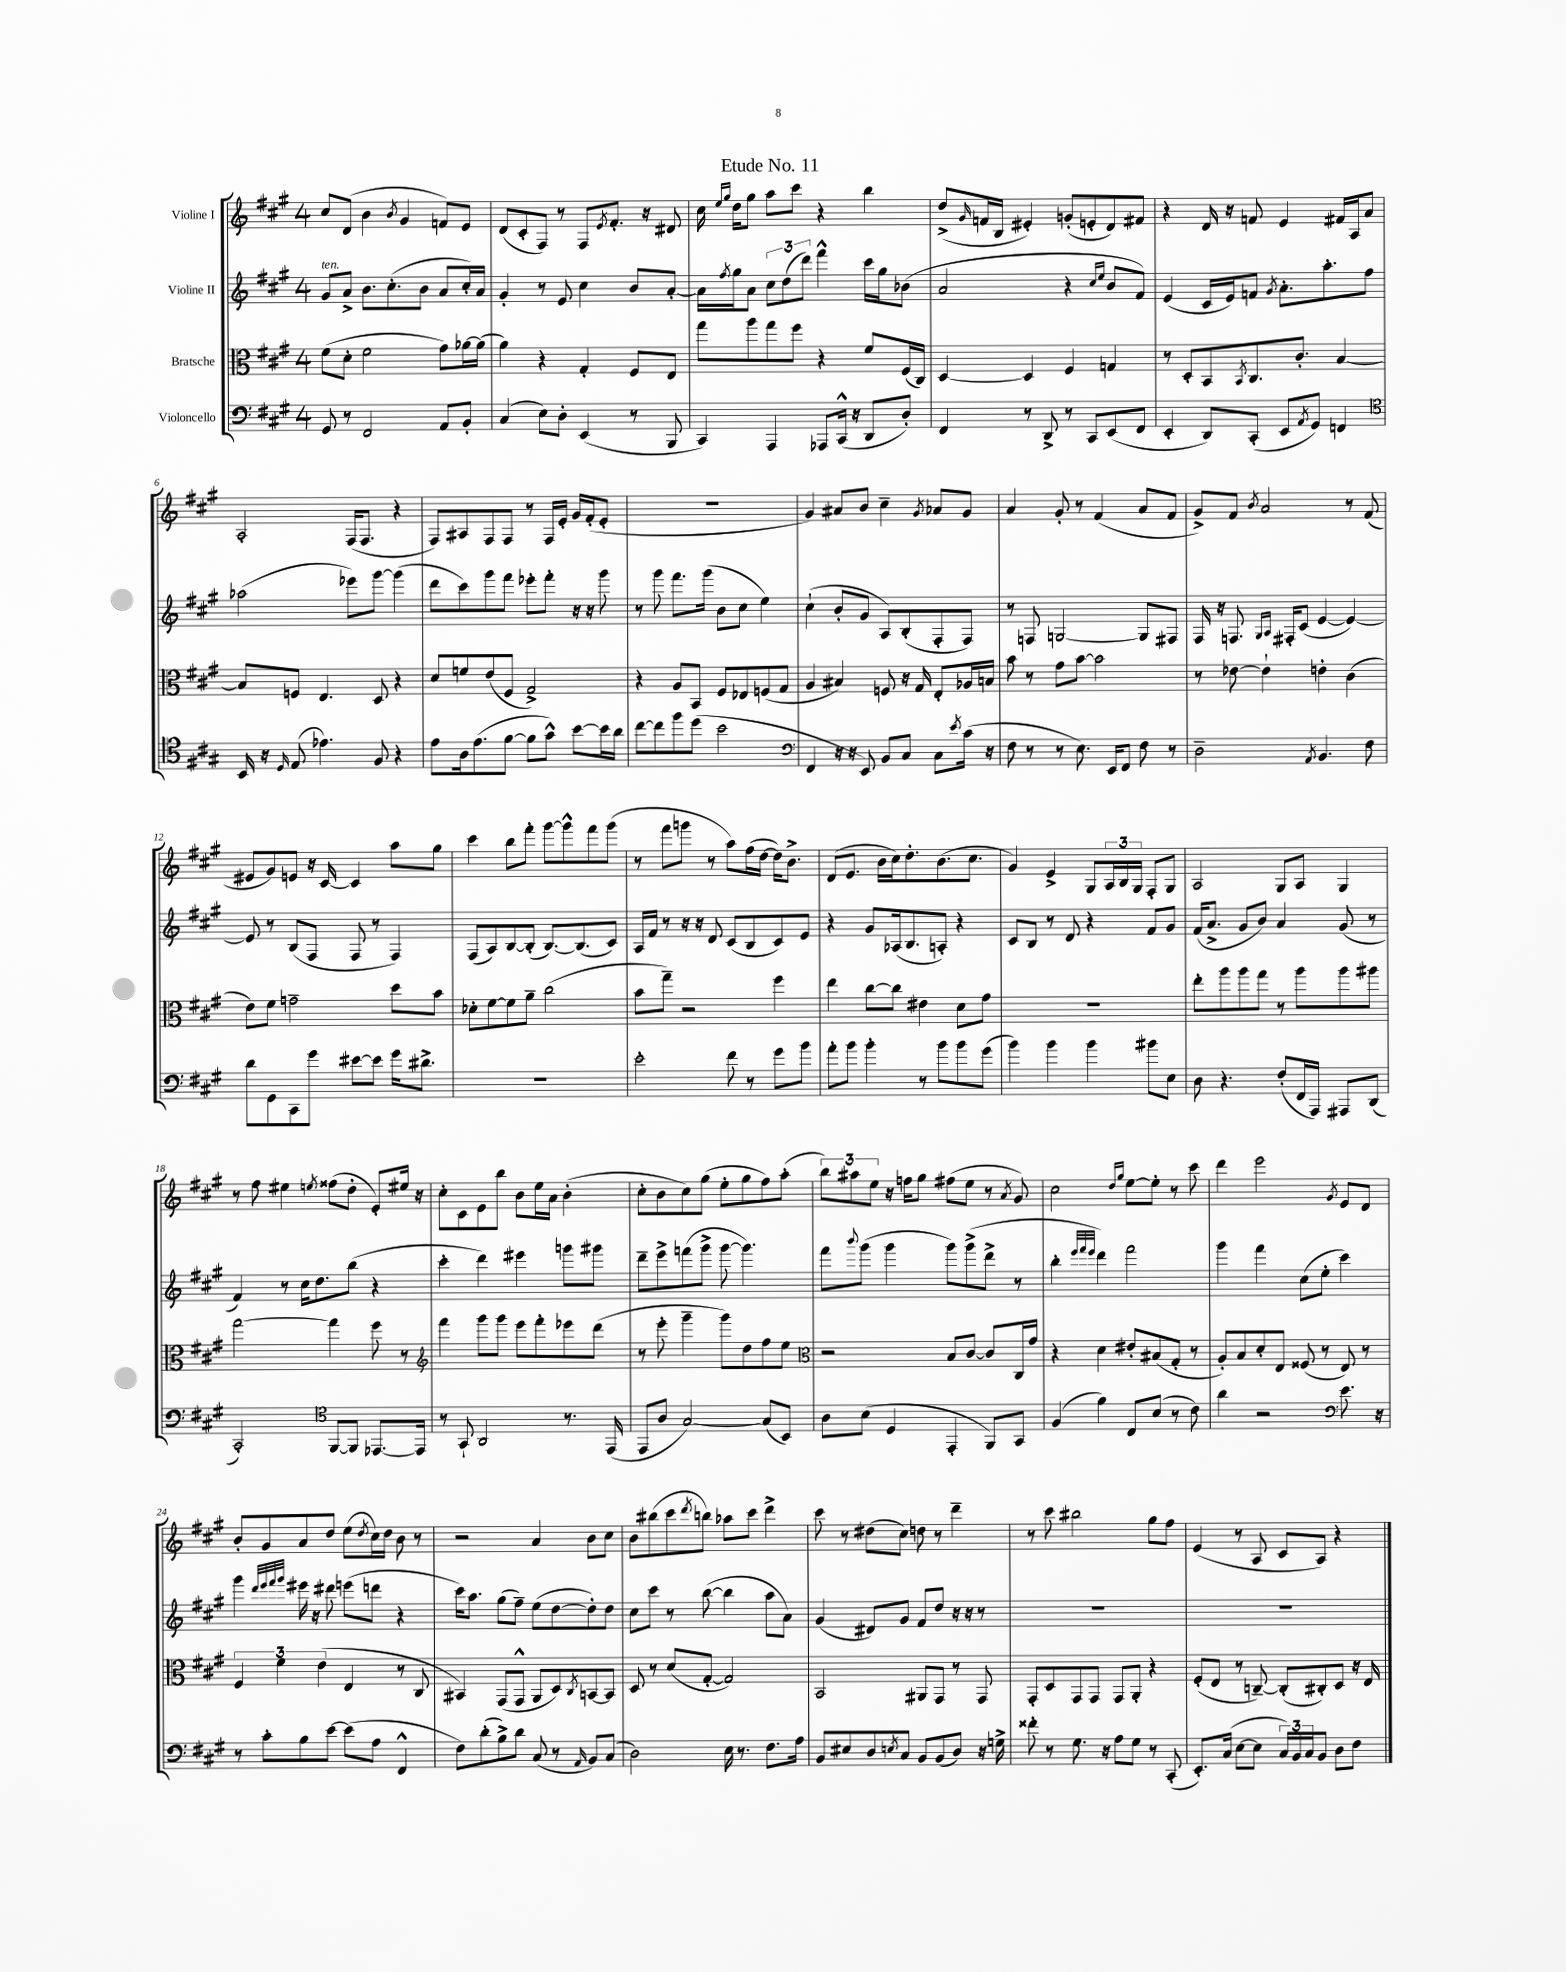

**kern	**kern	**kern	**kern
*part4	*part3	*part2	*part1
*staff4	*staff3	*staff2	*staff1
*I"Violoncello	*I"Bratsche	*I"Violine II	*I"Violine I
*clefF4	*clefC3	*clefG2	*clefG2
*k[f#c#g#]	*k[f#c#g#]	*k[f#c#g#]	*k[f#c#g#]
*M4/4	*M4/4	*M4/4	*M4/4
=1	=1	=1	=1
!	!	!LO:TX:a:i:t=ten.	!
8GG#/	(8f#\L	8g#/L	8cc#/L
8r	8d'\J	8a^/J	(8d/J
2FF#/	2f#\	8.b\L	4b\
.	.	(8.cc#'\	.
.	.	.	8qb/
.	.	.	4g#/
.	.	8b\J	.
8AA/L	8g#\L)	8a/L	8fn/L)
8BB'/J	[16a-X\L	16cc#'/L)	8e/J
.	(16a-\JJ]	16a/JJ	.
=2	=2	=2	=2
(4C#/	4a\)	4g#'/	(8d/L
.	.	.	8c#'/
8E\L)	4r	8r	8F#/J)
8D'\J	.	8e/	8r
(4EE/	4G#'/	4cc#\	8F#/L
.	.	.	8qe/
.	.	.	8.f#'/J
8r	8F#/L	8b/L	.
.	.	.	16r
8BBB/	8E/J	[8a'/J	8d#X/
=3	=3	=3	=3
4CC#/)	8gg#\L	16a\LL]	16cc#\
.	.	.	16qqee/LL
.	.	8qff#/	16qqgg#/JJ
.	.	16gg#\J	16dd\KL
.	8aa\	8a\J	8gg#\J
4AAA/	8gg#\	12cc#\L	8aa\L
.	.	(12dd\	.
.	8ff#\J	.	8ccc#\J
.	.	12ddd\J)	.
8AAA-X/L	4r	4fff#^^\	4r
(16CC#^^/Jk	.	.	.
16r	.	.	.
8DD/L	8f#/L	16ccc#\LL	4bb\
.	.	16gg#\J	.
8D'/J)	(16F#/L	(8b-X\J	.
.	16C#/JJ)	.	.
=4	=4	=4	=4
4FF#/	[4D/	2a/	(8dd^/L
.	.	.	16qqg#/
.	.	.	16fn/L
.	.	.	16B/JJ
8r	4D/]	.	4e#X'/)
8DD^/	.	.	.
8r	4F#/	4r	(8gn'/L
8CC#/L	.	.	8en'/
.	.	16qqcc#/LL	.
.	.	16qqee/JJ	.
(8EE/	4Gn/	8b/L	8d/)
8FF#/J	.	8f#/J)	8f#X/J
=5	=5	=5	=5
4EE'/	8r	(4e/	4r
.	8D'/L	.	.
8DD/L)	8BB/	16c#/LL	16d/
.	.	16e/J)	16r
.	8qBB/	.	.
(8CC#'/J	8.C#/	8fn/J	8fn/
.	.	8qg#/	.
8EE/L	.	8.a'\L	4e/
.	8.c#'/J	.	.
8qAA/	.	.	.
8GG#/J)	.	.	.
.	.	8.aa'\	.
4FFn/	[4B/	.	16f#X/LL
.	.	.	16A/J
.	.	8ff#\J	8a/J
!!LO:LB:g=z
=6	=6	=6	=6
*clefC4	*	*	*
16BB/	8B/L]	(2aa-X\	2A'/
16r	.	.	.
16qqD/	.	.	.
(8E/	8Fn/J	.	.
4.e-X\)	4.E/	.	.
.	.	8eee-X\L)	(16F#/KL
.	.	.	8.F#/J
8F#/	8D/	[8ggg#\J	.
4r	4r	(4ggg#\]	4r
=7	=7	=7	=7
8e\L	8d/L	8ddd\L	8F#/L)
16A\k	8fn/	8ccc#\)	8A#X/
(8.e\	.	.	.
.	(8e/	8ggg#\	8F#/
[8f#\J	8F#/J	8fff#\J	8F#/J
8f#\L]	2G#^/)	8eee-X'\L	8r
8g#^^\J)	.	8fff#'\J	16F#/LL
.	.	.	16e'/JJ
[8b\L	.	16r	16g#/LL
.	.	16r	(16f#'/J
16b\L]	.	8ggg#\	8e'/J
16a\JJ	.	.	.
=8	=8	=8	=8
[8cc#\L	4r	8r	1r
8cc#\]	.	8ggg#\	.
8ff#\	8A/L	8.fff#\L	.
(8dd\J	8BB/J	.	.
.	.	(16ggg#\Jk	.
2b\	8F#/L	8b\L	.
.	8E-X/	8cc#\J	.
.	(8Fn/	4ee\)	.
.	8G#/J	.	.
=9	=9	=9	=9
*clefF4	*	*	*
4FF#/	4A/	(4cc#`\	4g#/)
16r	4B#X/)	8b'/L	8a#X/L
16r	.	.	.
8EE/)	.	8g#/J	8b/J
8BB/L	8Fn/	8A/L)	4cc#~\
8C#/J	16r	(8B'/	.
.	16G#/	.	.
.	.	.	8qg#/
8C#\L	8E'/L	8F#'/	8a-X/L
8qe/	.	.	.
(16c#\Jk	16A-X/L	8F#/J)	8g#/J
16r	16Bn/JJ	.	.
=10	=10	=10	=10
8F#\	8b\	8r	4a/
8r	8r	8Fn/	.
8r	8g#\L	[2Gn/	8g#'/
8.E\)	[8b\J	.	8r
.	2b\]	.	(4f#/
16EE/KL	.	.	.
8FF#/J	.	.	.
8F#\	.	8G/L]	8a/L
8r	.	8F#X/J	8f#/J
=11	=11	=11	=11
2D~\	8r	16F#/	8g#^/L)
.	.	16r	.
.	[8e-X\	8.Fn/	8f#/J
.	.	.	8qb/
.	4e-`\]	.	2a/
.	.	16qqG#/LL	.
.	.	16qqA/JJ	.
.	.	16F#X'/KL	.
.	.	(8c#/J	.
8qAA/	.	.	.
4.BB/	4en'\	[4e/	.
.	(4c#\	4e/_)	8r
8F#\	.	.	(8f#/
!!LO:LB:g=z
=12	=12	=12	=12
8d\L	8e\L)	8e/]	8e#X/L
8GG#\	8f#\J	8r	8g#/)
8CC#\	2gn~\	(8B/L	8en/J
8g#\J	.	8F#/J	16r
.	.	.	[16c#/
[8e#X\L	.	8F#/	4c#/]
8e#\J]	.	8r	.
16g#\KL	8dd\L	4F#/)	8aa\L
8.d#X^\J	.	.	.
.	8b\J	.	8gg#\J
=13	=13	=13	=13
1r	8d-X'\L	(8F#/L	4ccc#\
.	[8f#\	8A/)	.
.	8f#\]	[8B/	8bb\L
.	8a~\J	(8B'/J]	8fff#'\J
.	(2cc#\	[8.B/L)	[8ggg#\L
.	.	.	8ggg#^^\]
.	.	(8.B/]	.
.	.	.	8fff#\
.	.	8c#/J)	(8ggg#\J
=14	=14	=14	=14
2e'\	8b\L	16A/LL	8r
.	.	16f#/JJ	.
.	8gg#~\J)	8r	8fff#\L
.	2r	16r	8gggn\J
.	.	16r	.
.	.	8d/	8r
8f#\	.	(8c#/L	8aa\L)
8r	.	8B/	(16ff#\L
.	.	.	[16dd\JJ
8g#\L	4ff#\	8c#/)	16dd\KL])
.	.	.	8.b^\J
8b\J	.	8e/J	.
=15	=15	=15	=15
8a'\L	4ee\	4r	(8d/L
8b\J	.	.	8.e/J
4b'\	[8cc#\L	8g#/L	.
.	.	.	16b\LL
.	8cc#\J]	(16A-X/k	16cc#\J)
.	.	8.B/	8.dd'\
8r	4e#X\	.	.
8b\L	.	8An'/J)	(8.b\
8b\	8d\L	4r	.
.	.	.	8.cc#\J
(8g#\J	8g#\J	.	.
=16	=16	=16	=16
4b\)	1r	8c#/L	4g#/)
.	.	8B/J	.
4b\	.	8r	4e^/
.	.	8d/	.
4b\	.	4r	8G#/L
.	.	.	24A/L
.	.	.	24B/
.	.	.	24G#/JJ
8b#X\L	.	8f#/L	8F#'/L
8E\J	.	8g#/J	8G#/J
=17	=17	=17	=17
8D\	8ee'\L	(16f#/KL	2A/
.	.	8.a^/J	.
4.r	8aa\	.	.
.	8aa\	8g#/L	.
.	8gg#\J	8b/J)	.
(8F#'/L	8r	4a/	8G#/L
16FF#/L	8aa\L	.	8A/J
16AAA/JJ)	.	.	.
8AAA#X/L	8aa\	(8g#/	4G#/
(8DD/J	8aa#X\J	8r	.
!!LO:LB:g=z
=18	=18	=18	=18
2CC#'/)	[2gg#\	4f#/)	8r
.	.	.	8ff#\
.	.	8r	4ee#X\
.	.	16cc#\KL	.
.	.	8.dd\	.
*clefC4	*	*	*
.	.	.	8qeen/
[8FF#/L	4gg#\]	.	(8ff##X\L
8FF#/J]	.	(8bb\J	8dd'\J
[8.EE-X/L	8ff#\	4r	8e'/L)
.	8r	.	16ee#X/Jk
16EE-/Jk]	.	.	16r
=19	=19	=19	=19
*	*clefG2	*	*
8r	4fff#\	4ccc#'\	8cc#'\L
8GG#`/	.	.	8c#\
2AA/	8ggg#\L	4ddd\)	8e\
.	8ggg#\J	.	8bb\J
.	8eee\L	4eee#X\	8b\L
.	8fff#'\	.	16ee\L
.	.	.	16a\JJ
8.r	8eee-X\	8gggn\L	(4b'\
.	(8ddd\J	8ggg#X\J	.
(16EE/	.	.	.
=20	=20	=20	=20
8EE/L	8r	8ddd~\L	8cc#'\L
8A/J	8eee'\	8eee^\	8b\
[2G#/)	4ggg#~\	(8fffn\	8cc#\)
.	.	8ggg#^\J	(8gg#\J
.	8ggg#\L)	[8ggg#\	8ee'\L
.	8dd\	4.ggg#\])	8gg#\
(8G#/L]	8ff#\	.	8ff#\)
8BB/J)	8ee\J	.	(8aa'\J
=21	=21	=21	=21
*	*clefC3	*	*
8A\L	2r	8fff#\L	12bb\L)
.	.	.	12aa#X\
.	.	8qqbbb/	.
(8B\J	.	(8ggg#\J	.
.	.	.	12ee\J
4D/	.	4ggg#\	16r
.	.	.	16ffn\KL
.	.	.	8gg#\J
4EE'/	8B/L	8ggg#\L)	(8ff#X\L
.	[8c#/J	(8ggg#^\	8ee\J
8FF#/L)	8c#/L]	8ddd^\J	8r
.	.	.	8qa/
8GG#/J	16C#/L	8r	8g#/)
.	16g#/JJ	.	.
=22	=22	=22	=22
(4F#/	4r	4bb'\	2cc#\
.	.	32qqeee/LLL	.
.	.	32qqfff#/	.
.	.	32qqeee/JJJ	.
4f#\)	4d\	4ddd\)	.
.	.	.	16qqdd/LL
.	.	.	16qqgg#/JJ
8C#/L	8e#X'/L	2fff#\	[8ee\L
(8B/J	(8B#X/	.	8ee'\J]
8r	8G#'/J	.	8r
8c#\)	8r	.	8ccc#\
=23	=23	=23	=23
4a\	8A'/L)	4ggg#\	4ddd\
.	8B/	.	.
2r	8d'/	4fff#\	2eee\
.	8E/J	.	.
.	(8F##X/	(8cc#\L	.
.	8r	8ee'\J	.
*clefF4	*	*	*
.	.	.	8qg#/
8.e\	8E/)	4ccc#\)	8e/L
.	8r	.	8d/J
16r	.	.	.
!!LO:LB:g=z
=24	=24	=24	=24
8r	6F#/	4ggg#\	8b'/L
8c#'\L	.	.	8g#/
.	6f#\	.	.
.	.	32qqddd/LLL	.
.	.	32qqeee/	.
.	.	32qqfff#/	.
.	.	32qqggg#/JJJ	.
8B\	.	16eee#X\	8a/
.	.	16r	.
.	(6e\	.	.
[8e\J	.	8ddd#X\	8dd/J
(8e\L]	4E/	(8eeen\L	(8ee\L
.	.	.	8qdd/
8A\J	.	8dddn\J	16cc#\L)
.	.	.	16dd\JJ
4FF#^^/	8r	4r	8b\
.	8C#/	.	8r
=25	=25	=25	=25
8F#\L)	4BB#X/)	16ccc#\KL)	2r
.	.	8.aa\J	.
(8d'\	.	.	.
8B^\)	(8GG#/L	(8gg#\L	.
8d\J	8GG#^^/J	8ff#~\J)	.
(8C#/	8AA/L	(8ee\L	4a/
8r	8D/)	[8dd\	.
16qqAA/	8qC#/	.	.
8BB/L)	[8BBn/	8dd'\])	8b\L
(8C#/J	8BB/J]	8dd\J	8cc#\J
=26	=26	=26	=26
2D\)	8D/	8cc#\L	8b\L
.	8r	8ccc#\J	(8bb#X\
.	(8d/L	8r	8ccc#\
.	.	.	8qddd/
.	[8G#'/J	([8bb\	8bbn\J)
16E\	2G#/])	4bb\]	8aa-X\L
8.r	.	.	.
.	.	.	8ccc#\J
8.F#\L	.	8aa\L	4ddd^\
.	.	8a\J)	.
16A\Jk	.	.	.
=27	=27	=27	=27
8BB/L	2BB/	(4g#/	8ccc#\
8E#X/	.	.	8r
8D/	.	8d#X/L)	(8dd#X\L
8qEn/	.	.	.
8C#/J	.	8g#/J	8cc#\J)
8BB/L	8AA#X/L	8f#/L	8ddn\
(8BB/	8GG#/J	8dd/J	8r
8D/J)	8r	16r	4ddd~\
.	.	16r	.
16r	8GG#/	8r	.
16Gn^\	.	.	.
=28	=28	=28	=28
8f##X'\	8GG#'/L	1r	8r
8r	8D/	.	8ccc#\
8.G#\	8GG#/	.	2bb#X\
.	8GG#/J	.	.
16r	.	.	.
8A\L	8GG#/L	.	.
8G#\J	8AA'/J	.	.
8r	4r	.	8gg#\L
(8CC#'/	.	.	8ff#\J
=29	=29	=29	=29
8.EE'/L)	(8F#'/L	1r	(4e/
.	8E/J	.	.
(16C#/Jk	.	.	.
[8E\L	8r	.	8r
8E\J]	[8Cn~/)	.	8A/
24C#/LL)	(8C'/L]	.	8c#/L
24BB/	.	.	.
24C#/J	.	.	.
8BB/J	8C#X'/)	.	8A/J)
8D\L	8D/J	.	4r
8F#\J	16r	.	.
.	16E/	.	.
==	==	==	==
*-	*-	*-	*-
